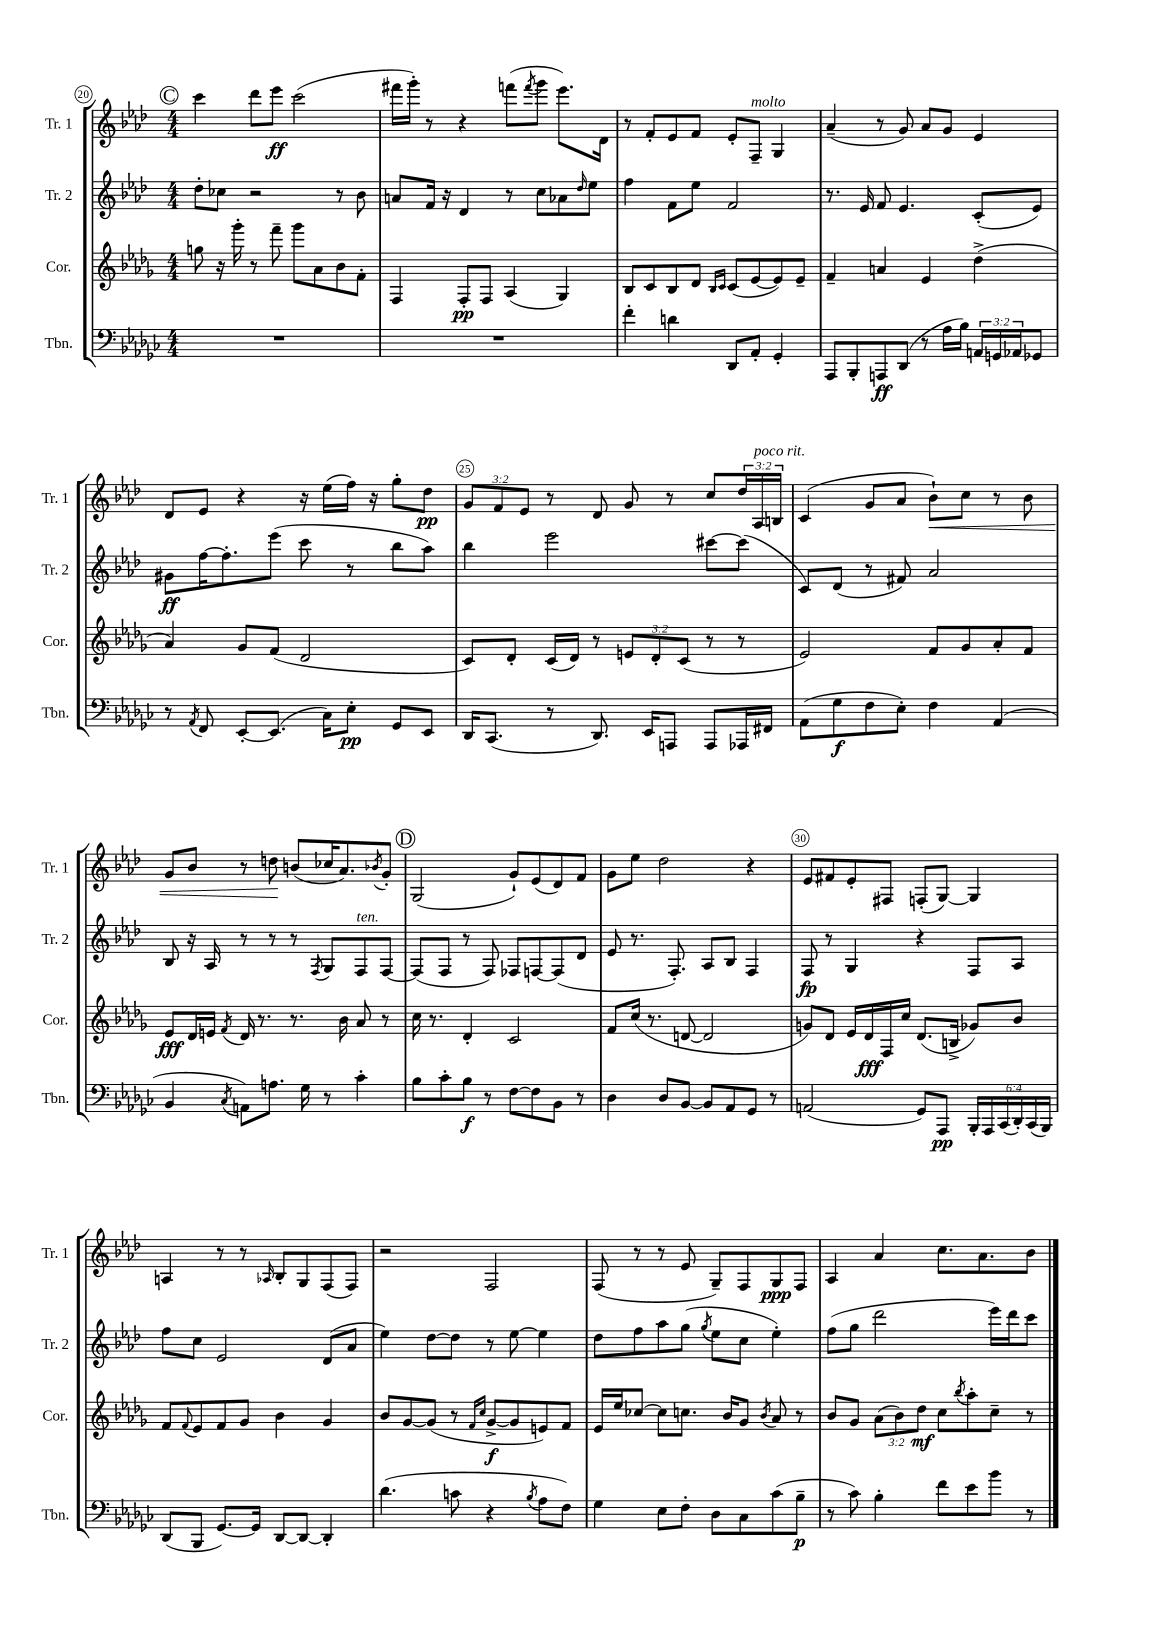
<<
\new StaffGroup <<
\new Staff = "s0" \with { instrumentName = "Tr. 1" shortInstrumentName = "Tr. 1" } {
    \clef treble \key aes \major \numericTimeSignature \time 4/4 \override Staff.TupletNumber.text = #tuplet-number::calc-fraction-text
    \mark \markup { \circle "C" } c'''4 des'''8 ees'''8\ff c'''2( |
    fis'''16 g'''16-.) r8 r4 f'''8( \acciaccatura { f'''8 } g'''8 ees'''8.) des'16 |
    r8 f'8-. ees'8 f'8 ees'8-. f8--^\markup { \italic "molto" } g4 |
    aes'4--( r8 g'8) aes'8 g'8 ees'4 |
    des'8 ees'8 r4 r16 ees''16( f''16) r16 g''8-. des''8\pp |
    \tuplet 3/2 { g'8 f'8 ees'8 } r8 des'8 g'8 r8 c''8 \tuplet 3/2 { des''16 aes16^\markup { \italic "poco rit." } b16 } |
    c'4( g'8 aes'8 bes'8-!\<) c''8 r8 bes'8 |
    g'8 bes'8 r8 d''8\! b'8( ces''16 aes'8.) \acciaccatura { bes'8 } g'8-. |
    \mark \markup { \circle "D" } g2( g'8-!) ees'8( des'8) f'8 |
    g'8 ees''8 des''2 r4 |
    ees'8 fis'8 ees'8-. fis8 f8-.( g8~) g4 |
    a4 r8 r8 \grace { aes16 } bes8-. g8 f8( f8) |
    r2 f2 |
    f8( r8 r8 ees'8 g8--) f8 g8\ppp f8 |
    aes4 aes'4 c''8. aes'8. bes'8 \bar "|." |
}
\new Staff = "s1" \with { instrumentName = "Tr. 2" shortInstrumentName = "Tr. 2" } {
    \clef treble \key aes \major \numericTimeSignature \time 4/4
    \mark \markup { \circle "C" } des''8-. ces''8 r2 r8 bes'8 |
    a'8 f'16 r16 des'4 r8 c''8 aes'8 \grace { des''16 } ees''8 |
    f''4 f'8 ees''8 f'2 |
    r8. ees'16 f'8 ees'4. c'8-.( ees'8) |
    gis'8\ff f''16~ f''8.-. ees'''8( c'''8 r8 bes''8 aes''8) |
    bes''4 ees'''2 cis'''8~ cis'''8( |
    c'8) des'8( r8 fis'8) aes'2 |
    bes8 r16 aes16 r8 r8 r8 \acciaccatura { f8 } g8 f8^\markup { \italic "ten." } f8~ |
    \mark \markup { \circle "D" } f8( f8 r8 f8) fes8 f8~ f8( des'8 |
    ees'8 r8. f8.-.) aes8 bes8 f4 |
    f8\fp r8 g4 r4 f8 aes8 |
    f''8 c''8 ees'2 des'8( aes'8 |
    ees''4) des''8~ des''8 r8 ees''8~ ees''4 |
    des''8 f''8 aes''8 g''8( \acciaccatura { g''8 } ees''8 c''8 ees''4-.) |
    f''8( g''8 des'''2 ees'''16) des'''16 c'''8 \bar "|." |
}
\new Staff = "s2" \with { instrumentName = "Cor." shortInstrumentName = "Cor." } {
    \clef treble \key des \major \numericTimeSignature \time 4/4 \override Staff.TupletNumber.text = #tuplet-number::calc-fraction-text
    \mark \markup { \circle "C" } g''8 r16 ges'''16-. r8 f'''8-- ges'''8 aes'8 bes'8 f'8-. |
    f4 f8-.\pp f8 aes4( ges4) |
    bes8 c'8 bes8 des'8 \grace { bes16 c'16 } c'8( ees'8~ ees'8) ees'8-- |
    f'4-- a'4 ees'4 des''4->( |
    aes'4) ges'8 f'8( des'2 |
    c'8) des'8-. c'16( des'16) r8 \tuplet 3/2 { e'8 des'8-. c'8( } r8 r8 |
    ees'2) f'8 ges'8 aes'8-. f'8 |
    ees'8\fff des'16 e'16 \acciaccatura { f'8 } des'16 r8. r8. bes'16 aes'8 r8 |
    \mark \markup { \circle "D" } c''16 r8. des'4-. c'2 |
    f'8 c''16( r8. d'8~ d'2 |
    g'8) des'8 ees'16 des'16\fff f16 c''16 des'8.( b16-> ges'8) bes'8 |
    f'8 \appoggiatura { f'8 } ees'8 f'8 ges'8 bes'4 ges'4 |
    bes'8 ges'8~ ges'8( r8 \grace { f'16 c''16 } ges'8~->\f ges'8 e'8) f'8 |
    ees'16 ees''16 ces''8~ ces''8 c''8. bes'16 ges'8 \acciaccatura { bes'8 } aes'8 r8 |
    bes'8 ges'8 \tuplet 3/2 { aes'8( bes'8) des''8\mf } c''8 \acciaccatura { bes''8 } aes''8-. c''8-- r8 \bar "|." |
}
\new Staff = "s3" \with { instrumentName = "Tbn." shortInstrumentName = "Tbn." } {
    \clef bass \key ges \major \numericTimeSignature \time 4/4 \override Staff.TupletNumber.text = #tuplet-number::calc-fraction-text
    \mark \markup { \circle "C" } R1 |
    R1 |
    f'4-. d'4 des,8 aes,8-. ges,4-. |
    aes,,8 bes,,8-. a,,8\ff des,8( r8 aes16 bes16) \tuplet 3/2 { a,16 g,16 aes,16 } ges,8 |
    r8 \acciaccatura { aes,8 } f,8 ees,8~-. ees,8.( ces16) ees8-.\pp ges,8 ees,8 |
    des,16 ces,8.( r8 des,8.) ees,16 a,,8 a,,8 aes,,16 fis,16 |
    aes,8( ges8\f f8 ees8-.) f4 aes,4( |
    bes,4 \acciaccatura { ces8 } a,8) a8. ges16 r8 ces'4-. |
    \mark \markup { \circle "D" } bes8 ces'8-. bes8\f r8 f8~ f8 bes,8 r8 |
    des4 des8 bes,8~ bes,8 aes,8 ges,8 r8 |
    a,2( ges,8) aes,,8\pp \tuplet 6/4 { bes,,16-. aes,,16 ces,16( des,16-.) ces,16( bes,,16) } |
    des,8( bes,,8 ges,8.~) ges,16 des,8~ des,8~ des,4-. |
    des'4.( c'8 r4 \acciaccatura { bes8 } aes8 f8) |
    ges4 ees8 f8-. des8 ces8 ces'8( bes8--\p |
    r8 ces'8) bes4-. f'8 ees'8 bes'8 r8 \bar "|." |
}
>>
>>
\layout { \context { \Score currentBarNumber = #20 \override BarNumber.break-visibility = ##(#f #t #t) barNumberVisibility = #(every-nth-bar-number-visible 5) \override BarNumber.stencil = #(make-stencil-circler 0.1 0.3 ly:text-interface::print) } }
